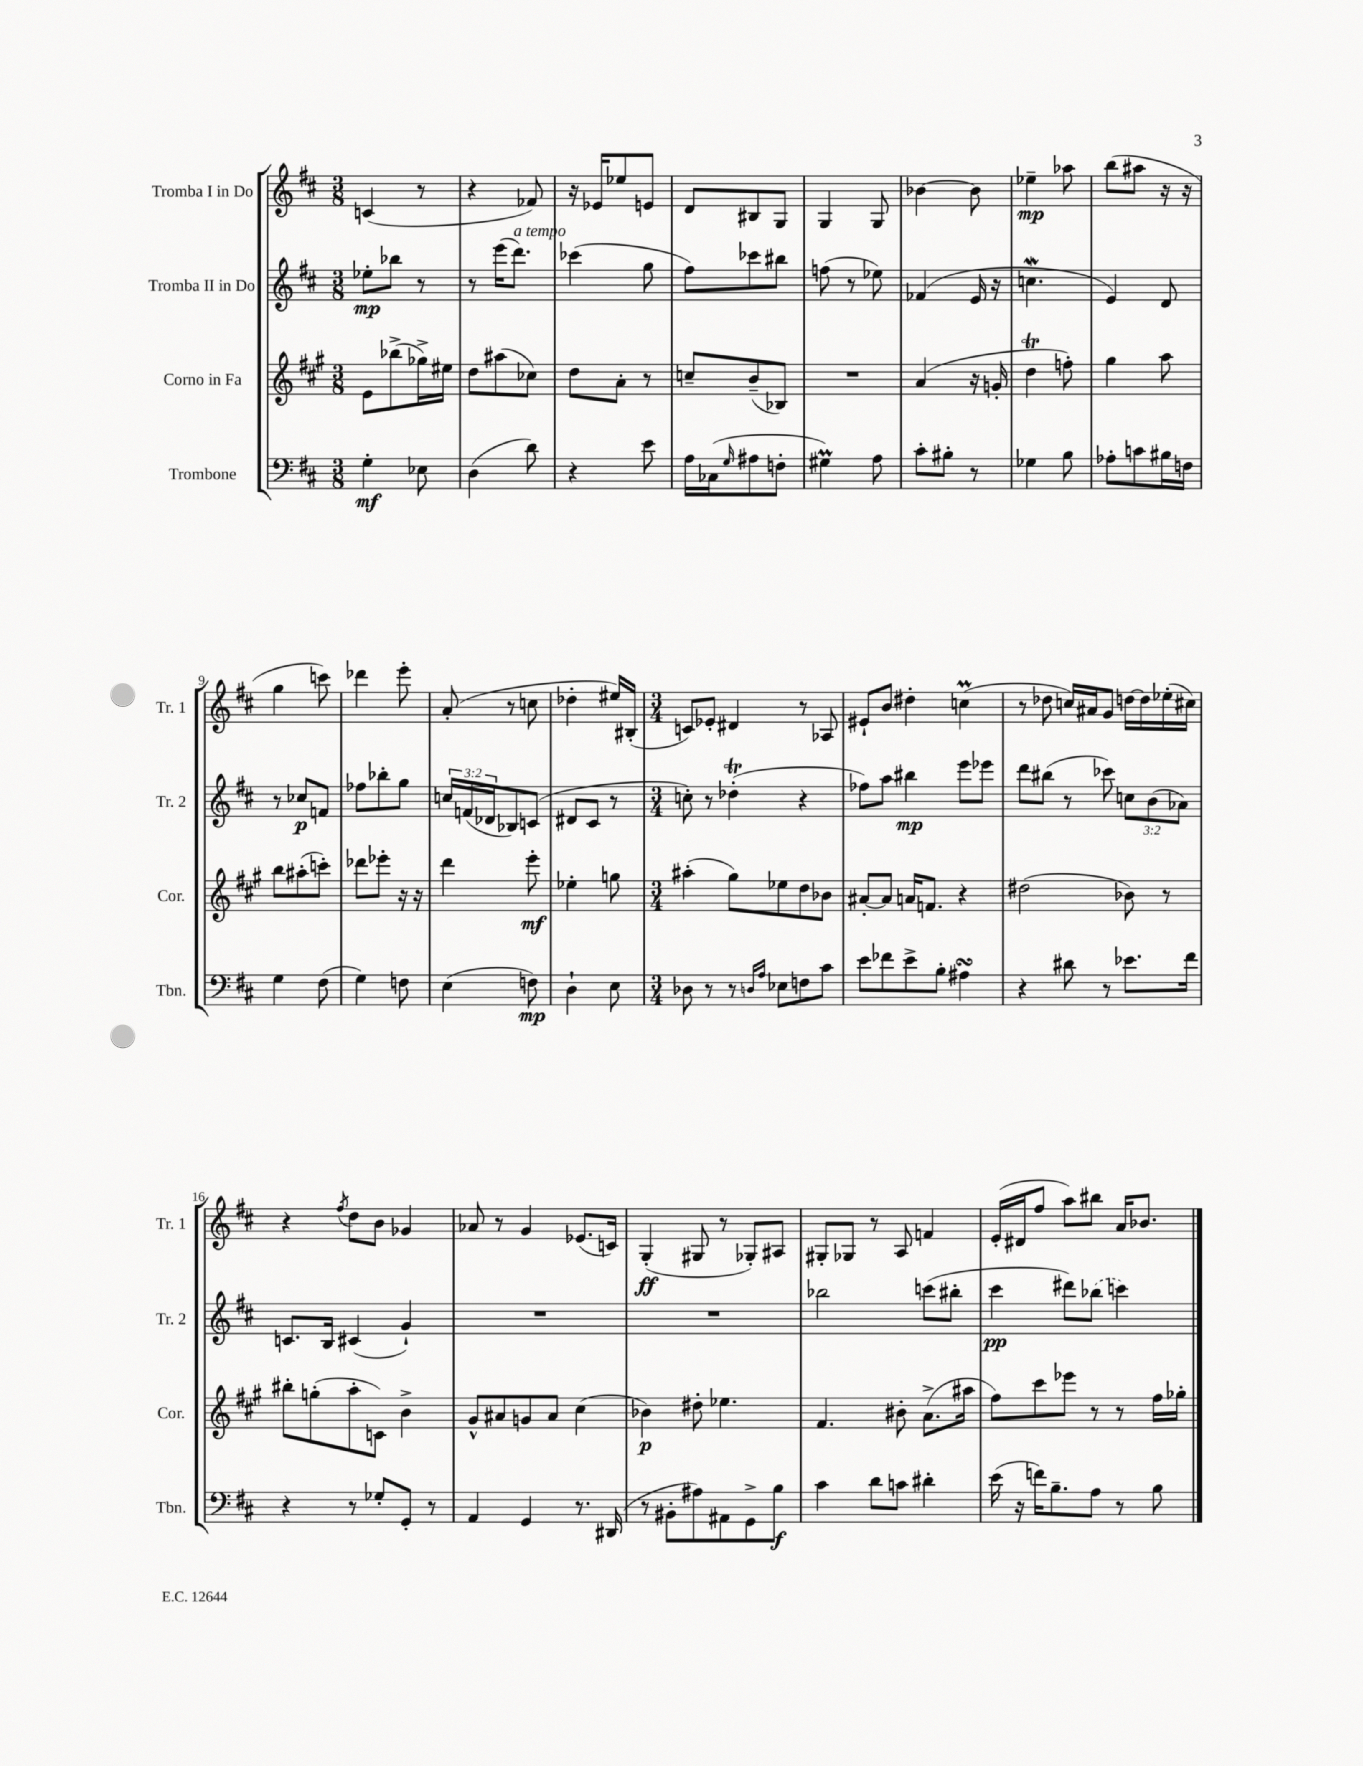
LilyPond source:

<<
\new StaffGroup <<
\new Staff = "s0" \with { instrumentName = "Tromba I in Do" shortInstrumentName = "Tr. 1" } {
    \clef treble \key d \major \numericTimeSignature \time 3/8
    c'4( r8 |
    r4 fes'8) |
    r16 ees'16 ees''8 e'8 |
    d'8 bis8 g8 |
    g4 g8 |
    bes'4~ bes'8 |
    ees''4--\mp aes''8 |
    b''8( ais''8 r16 r16 |
    g''4 c'''8) |
    des'''4 e'''8-. |
    a'8-.( r8 c''8 |
    des''4-. eis''16) bis16-.( |
    \numericTimeSignature \time 3/4 c'8) ees'8-. dis'4 r8 aes8 |
    eis'8-! b'8 dis''4-. c''4\prall( |
    r8 des''8 c''16) ais'16 g'8 d''16~ d''16 ees''16-.( cis''16) |
    r4 \acciaccatura { fis''8 } d''8 b'8 ges'4 |
    aes'8 r8 g'4 ees'8.( c'16) |
    g4-.\ff( gis8 r8 ges8-.) ais8 |
    gis8-. ges8 r8 a8 f'4 |
    e'16-.( dis'16 fis''8 a''8) bis''8 a'16 bes'8. \bar "|." |
}
\new Staff = "s1" \with { instrumentName = "Tromba II in Do" shortInstrumentName = "Tr. 2" } {
    \clef treble \key d \major \numericTimeSignature \time 3/8 \override Staff.TupletNumber.text = #tuplet-number::calc-fraction-text
    ees''8-.\mp bes''8 r8 |
    r8 e'''16( d'''8.^\markup { \italic "a tempo" }) |
    ces'''4( g''8 |
    fis''8) ces'''8 bis''8 |
    f''8( r8 ees''8) |
    fes'4( e'16 r16 |
    c''4.\mordent |
    e'4) d'8 |
    r8 ces''8\p f'8 |
    fes''8 bes''8-. g''8 |
    \tuplet 3/2 { c''16 f'16( des'16 } bes8) c'8( |
    dis'8 cis'8 r8 |
    \numericTimeSignature \time 3/4 c''8-.) r8 des''4-.\trill( r4 |
    fes''8) a''8 bis''4\mp e'''8 ees'''8 |
    d'''8 bis''8( r8 ces'''8) \tuplet 3/2 { c''8 b'8( aes'8) } |
    c'8. b16 cis'4( g'4-!) |
    R2. |
    R2. |
    bes''2 c'''8( bis''8-. |
    cis'''4\pp dis'''8) \once \slurDashed bes''8( c'''4) \bar "|." |
}
\new Staff = "s2" \with { instrumentName = "Corno in Fa" shortInstrumentName = "Cor." } {
    \clef treble \key a \major \numericTimeSignature \time 3/8
    e'8 bes''8->( ges''16->) eis''16 |
    d''8 ais''8( ces''8) |
    d''8 a'8-. r8 |
    c''8-- b'8--( bes8) |
    R4. |
    a'4( r16 g'16-. |
    d''4\trill f''8-.) |
    gis''4 a''8 |
    b''8 ais''8-.( c'''8-.) |
    des'''8 ees'''8-. r16 r16 |
    d'''4 e'''8-.\mf |
    ees''4-. g''8 |
    \numericTimeSignature \time 3/4 ais''4-.( gis''8) ees''8 d''8 bes'8 |
    ais'8~-. ais'8 a'16 f'8. r4 |
    dis''2( bes'8) r8 |
    bis''8-. g''8-.( a''8-. c'8) b'4-> |
    gis'8-^ ais'8 g'8 ais'8 cis''4( |
    bes'4\p) dis''8-. ees''4. |
    fis'4. bis'8-. a'8.->( ais''16 |
    fis''8) cis'''8 ees'''8 r8 r8 fis''16 ges''16-. \bar "|." |
}
\new Staff = "s3" \with { instrumentName = "Trombone" shortInstrumentName = "Tbn." } {
    \clef bass \key d \major \numericTimeSignature \time 3/8
    g4-.\mf ees8 |
    d4( d'8) |
    r4 e'8 |
    a16 ces16( \grace { g16 } ais8 f8-. |
    gis4\prall) a8 |
    cis'8-. bis8-. r8 |
    ges4 b8 |
    aes8-. c'8 bis16 f16 |
    g4 fis8( |
    g4) f8 |
    e4( f8\mp) |
    d4-! e8 |
    \numericTimeSignature \time 3/4 des8 r8 r8 \grace { d16 a16 } ees8 f8 cis'8 |
    e'8 fes'8 e'8-> b8-. ais4\turn |
    r4 dis'8 r8 ees'8. fis'16 |
    r4 r8 ges8-. g,8-. r8 |
    a,4 g,4 r8. dis,16( |
    r8 bis,8-. ais8) ais,8 g,8-> b8\f |
    cis'4 d'8 c'8 dis'4-. |
    e'16( r16 f'16) b8.-- a8 r8 b8 \bar "|." |
}
>>
>>
